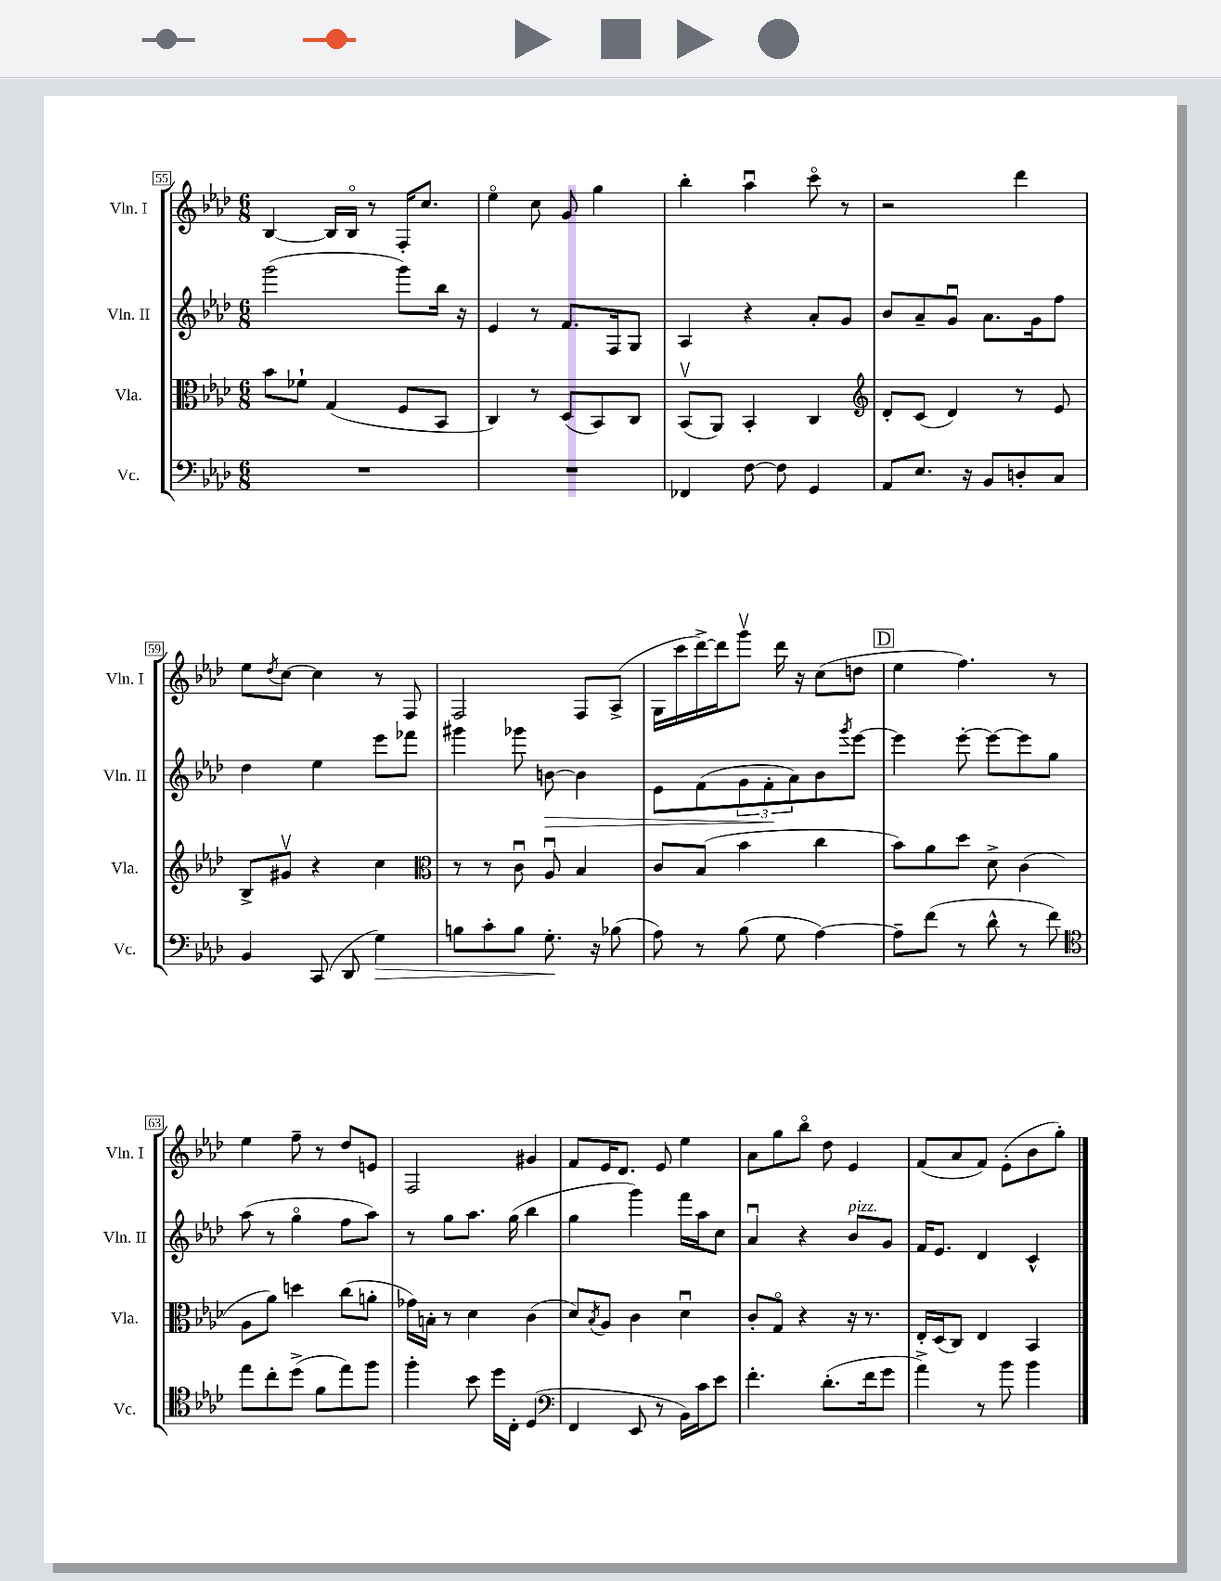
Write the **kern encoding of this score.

**kern	**kern	**kern	**kern
*staff4	*staff3	*staff2	*staff1
*clefF4	*clefC3	*clefG2	*clefG2
*k[b-e-a-d-]	*k[b-e-a-d-]	*k[b-e-a-d-]	*k[b-e-a-d-]
*M6/8	*M6/8	*M6/8	*M6/8
2.r	8b-	(2ggg	[4B-
.	8f-`	.	.
.	(4G	.	16B-]
.	.	.	16B-o
.	.	.	8r
.	8F	8ggg)	16F'
.	.	.	8.cc
.	8BB-	16bb-	.
.	.	16r	.
=	=	=	=
2.r	4C)	4e-	4ee-o
.	8r	8r	8cc
.	(8D-	8.f	8g
.	8BB-)	.	4gg
.	.	16F	.
.	8C	8G	.
=	=	=	=
4FF-	(8BB-v	4A-	4bb-'
.	8AA-)	.	.
[8F	4BB-'	4r	4aa-u
8F]	.	.	.
4GG	4C	8a-'	8ccco
.	.	8g	8r
=	=	=	=
*	*clefG2	*	*
8AA-	8d-'	8b-	2r
8.E-	(8c	8a-~	.
.	4d-)	8gu	.
16r	.	.	.
8BB-	.	8.a-	.
8D'	8r	.	4ddd-
.	.	16g	.
8C	8e-	8ff	.
=	=	=	=
4BB-	8B-^	4dd-	8ee-
.	.	.	8qdd-
.	8g#v	.	[8cc
(8CC	4r	4ee-	4cc]
8DD-	.	.	.
4G)	4cc	8eee-	8r
.	.	8fff-	8F
=	=	=	=
*	*clefC3	*	*
8B	8r	4ggg#	2F
8c'	8r	.	.
8B	8cu	8ggg-	.
8.G'	8A-u	[8b	.
.	4B-	4b]	8F
16r	.	.	.
(8B-	.	.	(8A-^
=	=	=	=
8A-)	8c	8e-	16G
.	.	.	16ccc
8r	(8B-	(8f	[16ddd-^)
.	.	.	16ddd-]
(8B-	4b-	12g	8gggv
.	.	12f'	.
8G	.	.	16ddd-
.	.	12a-)	.
.	.	.	16r
[4A-)	4cc	8b-	(8cc
.	.	8qggg	.
.	.	[8eee-	8dd
=	=	=	=
8A-~]	8b-)	4eee-]	4ee-
(8f	8a-	.	.
8r	8dd-	[8eee-'	4.ff)
8d-^^	8d-^	8eee-_	.
8r	(4c	8eee-]	.
8f)	.	8gg	8r
=	=	=	=
*clefC4	*	*	*
8ee-	8A-	(8aa-	4ee-
8cc'	8a-)	8r	.
(8dd-^	4dd	4ggo	8ff~
8f	.	.	8r
8ee-)	(8cc	8ff	8dd-
8ff	8a'	8aa-)	8e
=	=	=	=
4ff'	16g-)	8r	2F
.	16B'	.	.
.	8r	8gg	.
8b-	4d-	8.aa-	.
16dd-	.	.	.
16C'	.	(16gg	.
(4D-	(4c	4bb-	4g#
=	=	=	=
*clefF4	*	*	*
4FF	8d-)	4gg	8f
.	8qB-	.	.
.	8A-	.	16e-
.	.	.	8.d-
8EE-	4c	4ggg)	.
8r	.	.	8e-
16BB-)	4d-u	16fff	4ee-
16c	.	16aa-	.
8e-	.	8cc	.
=	=	=	=
4.f'	8c'	4a-u	8a-
.	8Go	.	8gg
.	4r	4r	8bb-o
(8.d-'	.	.	8dd-
.	16r	8b-	4e-
16f	8.r	.	.
8g	.	8g	.
=	=	=	=
4a-^)	16E-'	16f	(8f
.	(16D-	8.e-	.
.	8C)	.	8a-
8r	4E-	4d-	8f)
8b-	.	.	(8e-'
4b-	4BB-	4c^^	8b-
.	.	.	8gg')
==	==	==	==
*-	*-	*-	*-
